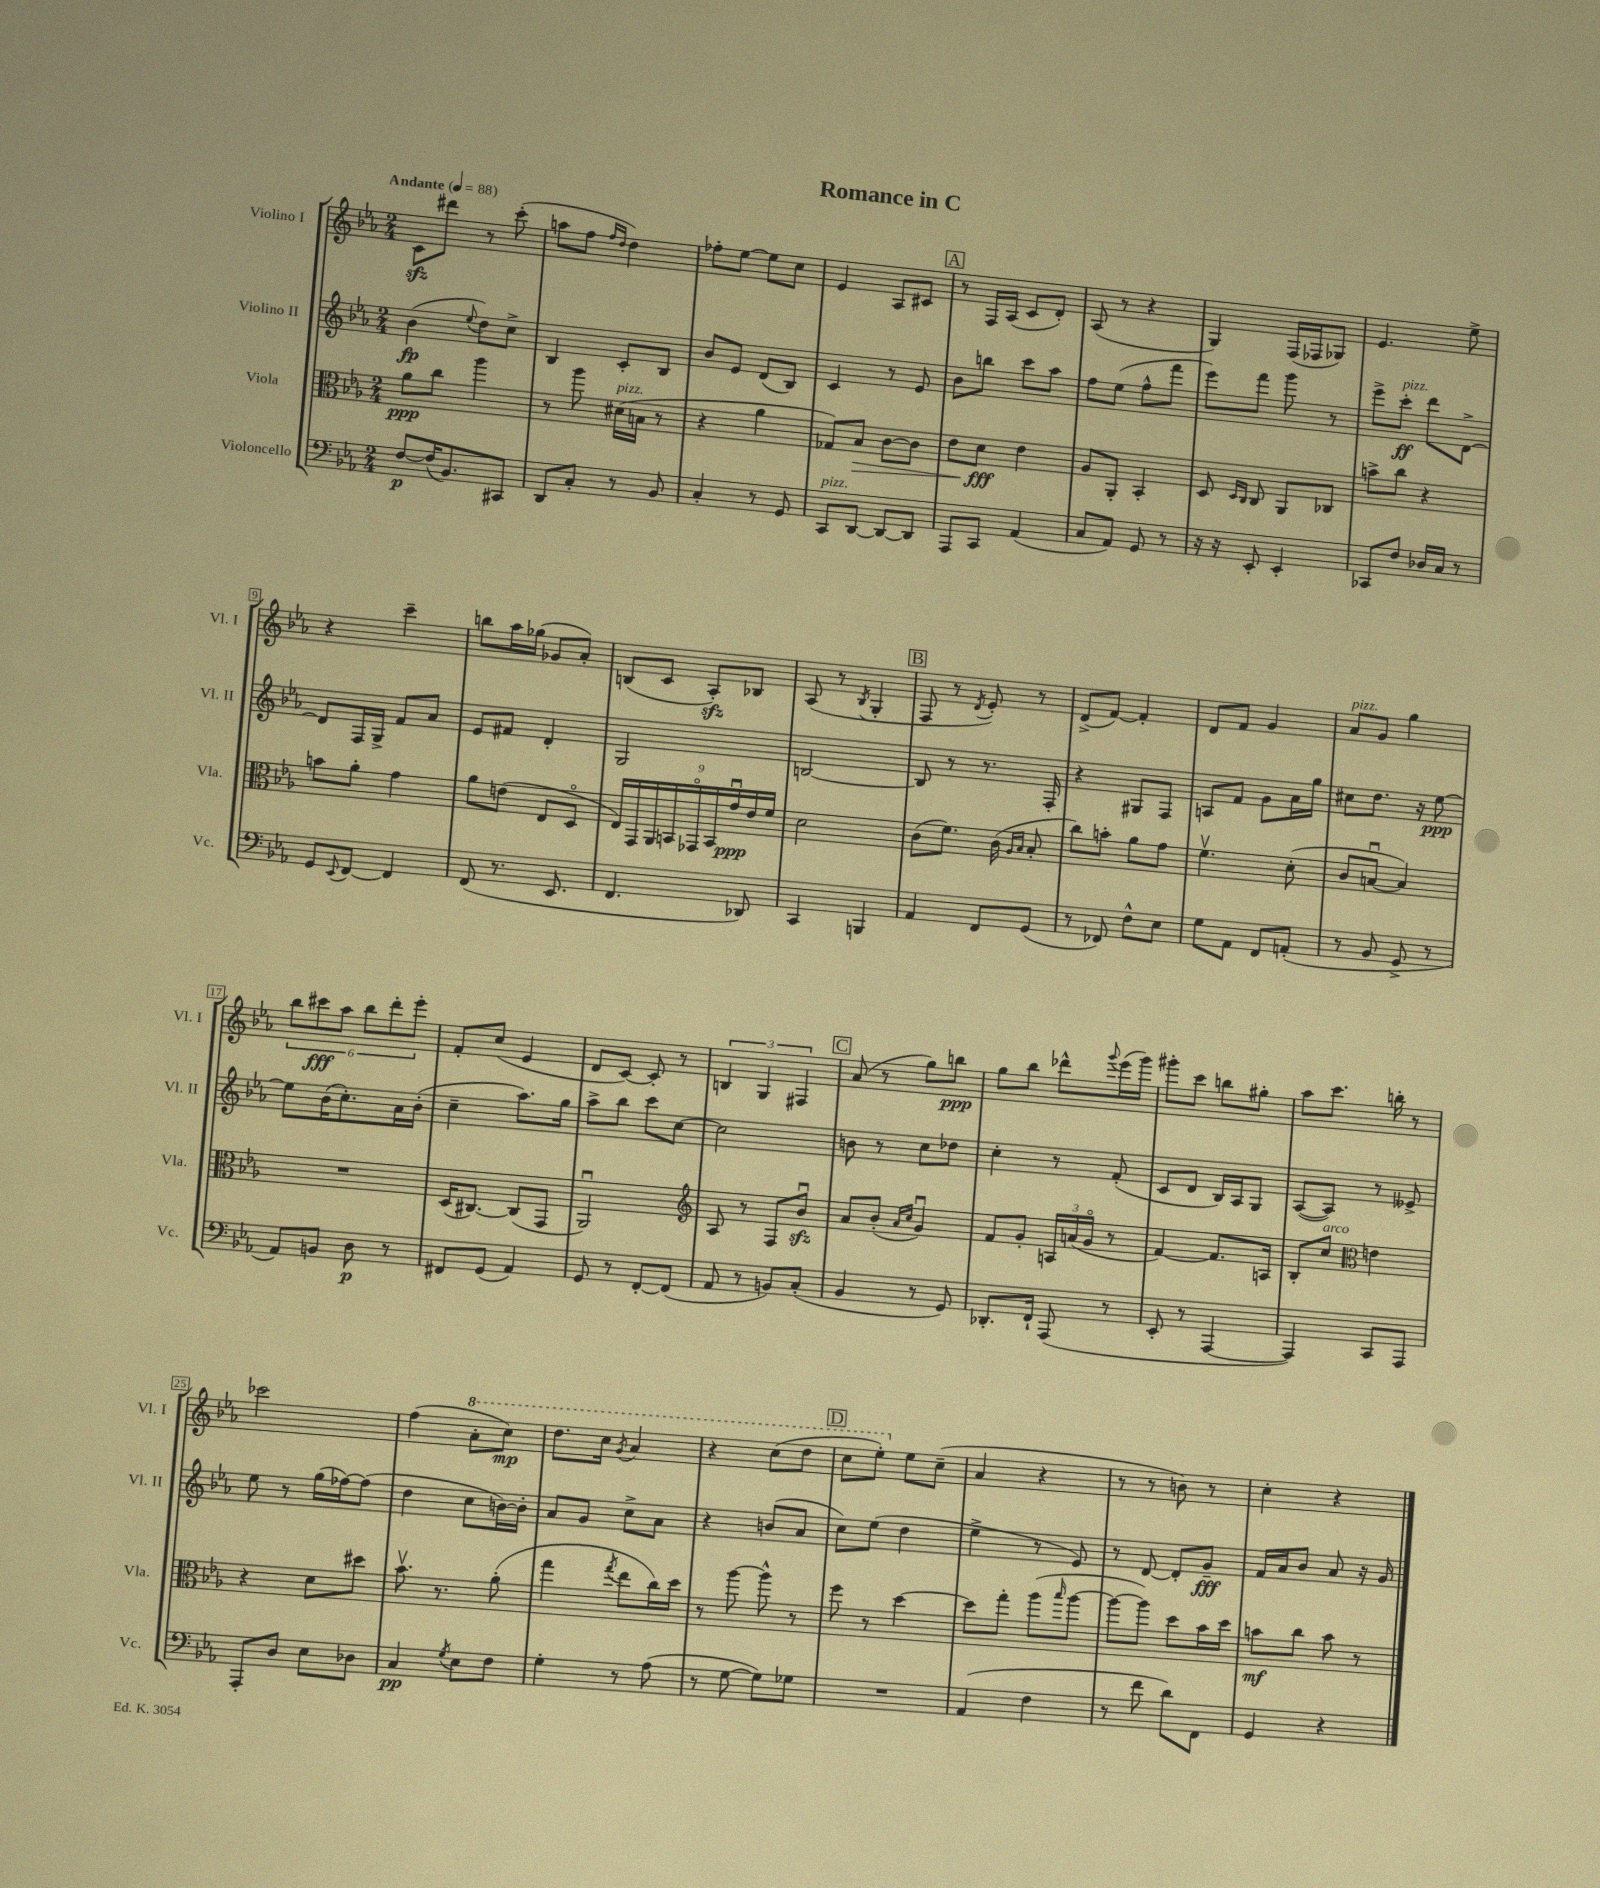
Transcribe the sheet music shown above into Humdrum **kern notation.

**kern	**dynam	**kern	**dynam	**kern	**dynam	**kern	**dynam
*part4	*part4	*part3	*part3	*part2	*part2	*part1	*part1
*staff4	*staff4	*staff3	*staff3	*staff2	*staff2	*staff1	*staff1
*I"Violoncello	*	*I"Viola	*	*I"Violino II	*	*I"Violino I	*
*I'Vc.	*	*I'Vla.	*	*I'Vl. II	*	*I'Vl. I	*
*clefF4	*	*clefC3	*	*clefG2	*	*clefG2	*
*k[b-e-a-]	*	*k[b-e-a-]	*	*k[b-e-a-]	*	*k[b-e-a-]	*
*M2/4	*	*M2/4	*	*M2/4	*	*M2/4	*
*MM88	*	*MM88	*	*MM88	*	*MM88	*
=1	=1	=1	=1	=1	=1	=1	=1
!	!	!	!	!	!	!LO:TX:a:B:t=Andante	!
[8F/L	p	8a-\L	ppp	(4b-\	fp	8czz\L	.
(16F/K]	.	8cc\J	.	.	.	8ddd#X\J	.
8.BB-/)	.	.	.	.	.	.	.
.	.	.	.	8qqee-/	.	.	.
.	.	4aa-\	.	8dd\L)	.	8r	.
8CC#X/J	.	.	.	8cc^\J	.	(8ccc'\	.
=2	=2	=2	=2	=2	=2	=2	=2
8DD/L	.	8r	.	4B-/	.	8aan\L	.
8C'/J	.	8aa-\	.	.	.	8ff\J	.
.	.	.	.	.	.	16qqff/LL	.
.	.	.	.	.	.	16qqdd/JJ	.
!	!	!LO:TX:a:i:t=pizz.	!	!	!	!	!
8r	.	(16d#X\LL	.	8c'/L	.	4dd\)	.
.	.	16Bn\JJ	.	.	.	.	.
8BB-/	.	8r	.	8B-/J	.	.	.
=3	=3	=3	=3	=3	=3	=3	=3
4C'/	.	4r	.	8b-/L	.	8ff-X'\L	.
.	.	.	.	8e-/J	.	[8ee-\J	.
8r	.	4a-\	.	(8d/L	.	8ee-\L]	.
8GG/	.	.	.	8B-/J)	.	8cc\J	.
=4	=4	=4	=4	=4	=4	=4	=4
!LO:TX:a:i:t=pizz.	!	!	!	!	!	!	!
8CC/L	.	8G-X/L)	.	4c/	.	4e-/	.
!	!	!	!LO:HP:b	!	!	!	!
[8DD/J	.	8B-/J	>	.	.	.	.
8DD/L_	.	[8c\L	.	8r	.	8A-/L	.
8DD/J]	.	8c\J]	.	8e-/	.	8c#X/J	.
!!LO:REH:place=s1:t=A
=5	=5	=5	=5	=5	=5	=5	=5
8AAA-/L	.	8e-\L	.	8b-\L	.	8r	.
8CC/J	.	8d\J	fff	8bbn\J	.	16F/LL	.
.	.	.	.	.	.	(16A-/JJ	.
(4AA-/	.	4e-\	]	8ccc\L	.	8c/L	.
.	.	.	.	8aa-\J	.	8d'/J)	.
=6	=6	=6	=6	=6	=6	=6	=6
8C/L	.	8A-/L	.	8ff\L	.	(8A-/	.
8AA-/J)	.	8AA-'/J	.	(8ee-\J	.	8r	.
8GG/	.	4BB-'/	.	8ff^^\L	.	4r	.
8r	.	.	.	8fff\J	.	.	.
=7	=7	=7	=7	=7	=7	=7	=7
16r	.	8D/	.	8eee-\L)	.	4G/)	.
16r	.	.	.	.	.	.	.
.	.	16qqD/LL	.	.	.	.	.
.	.	16qqC/JJ	.	.	.	.	.
8EE-'/	.	8C/	.	8fff\J	.	.	.
4EE-'/	.	8AA-/L	.	8ggg\	.	(16F/LL	.
.	.	.	.	.	.	16F-X/J	.
.	.	8C-X/J	.	8r	.	8G-X/J)	.
=8	=8	=8	=8	=8	=8	=8	=8
8CC-X/L	.	8bn^\L	.	8eee-^\L	.	4.e-/	.
!	!	!	!	!LO:TX:a:i:t=pizz.	!	!	!
8F/J	.	8cc\J	.	8ccc'\J	ff	.	.
16D-X/LL	.	4r	.	8ddd\L	.	.	.
16C/JJ	.	.	.	.	.	.	.
8r	.	.	.	[8d^\J	.	8ee-^\	.
!!LO:LB:g=z
=9	=9	=9	=9	=9	=9	=9	=9
8GG/L	.	8bn\L	.	8d/L]	.	4r	.
8qqEE-/	.	.	.	.	.	.	.
[8FF/J	.	8a-'\J	.	16F/L	.	.	.
.	.	.	.	16G^/JJ	.	.	.
4FF/]	.	4g\	.	8f/L	.	4ccc~\	.
.	.	.	.	8a-/J	.	.	.
=10	=10	=10	=10	=10	=10	=10	=10
(8FF/	.	8a-\L	.	8e-/L	.	8bbn\L	.
8.r	.	(8en\J	.	8f#X/J	.	16aa-\L	.
.	.	.	.	.	.	(16gg-X\JJ	.
.	.	8E-/L	.	4d'/	.	8g-X/L	.
8.EE-/	.	.	.	.	.	.	.
.	.	8D/J	.	.	.	8a-'/J)	.
=11	=11	=11	=11	=11	=11	=11	=11
4.FF/	.	18E-/LL)	.	2G/	.	(8Bn/L	.
.	.	18GG/	.	.	.	.	.
.	.	18AA-/	.	.	.	.	.
.	.	.	.	.	.	8c/J	.
.	.	18BBn/	.	.	.	.	.
.	.	18GG-X/	.	.	.	.	.
.	.	.	.	.	.	8A-zz'/L)	.
.	.	18BB/	.	.	.	.	.
.	.	18gu/	ppp	.	.	.	.
8DD-X/)	.	.	.	.	.	8B-X/J	.
.	.	18e-/	.	.	.	.	.
.	.	18f/JJ	.	.	.	.	.
=12	=12	=12	=12	=12	=12	=12	=12
4CC/	.	2d\	.	[2Bn/	.	(8A-/	.
.	.	.	.	.	.	8r	.
.	.	.	.	.	.	8qB-/	.
4BBBn/	.	.	.	.	.	4G'/	.
!!LO:REH:place=s1:t=B
=13	=13	=13	=13	=13	=13	=13	=13
4AA-/	.	(8c\L	.	8B/]	.	8F/	.
.	.	8.f\J)	.	8r	.	8r	.
.	.	.	.	.	.	8qd/	.
8FF/L	.	.	.	8.r	.	8e-'/)	.
.	.	(16c\	.	.	.	.	.
.	.	16qqA-/LL	.	.	.	.	.
.	.	16qqB-/JJ	.	.	.	.	.
(8GG/J	.	8B-'/	.	.	.	8r	.
.	.	.	.	16F'/	.	.	.
=14	=14	=14	=14	=14	=14	=14	=14
8r	.	8cc\L)	.	4r	.	(8d^/L	.
8FF-X/)	.	8bn'\J	.	.	.	[8f/J)	.
8F^^\L	.	8a-\L	.	8G#X/L	.	4f'/]	.
8E-\J	.	8g\J	.	8F/J	.	.	.
=15	=15	=15	=15	=15	=15	=15	=15
8G\L	.	4.fv\	.	8An/L	.	8d/L	.
8AA-\J	.	.	.	8f/J	.	8f/J	.
8FF/L	.	.	.	8g\L	.	4g/	.
(8AAn'/J	.	(8d'\	.	16a-\L	.	.	.
.	.	.	.	16gg\JJ	.	.	.
=16	=16	=16	=16	=16	=16	=16	=16
!	!	!	!	!	!	!LO:TX:a:i:t=pizz.	!
8r	.	8c/L	.	8cc#X\L	.	8a-/L	.
8BB-/	.	[8Bnu/J	.	8.dd\J	.	8g/J	.
8GG^/	.	4B/])	.	.	.	4gg\	.
.	.	.	.	16r	.	.	.
8r	.	.	.	[8ee-\	ppp	.	.
!!LO:LB:g=z
=17	=17	=17	=17	=17	=17	=17	=17
8AA-/L)	.	2r	.	8ee-\L]	.	12bb-\L	.
.	.	.	.	.	.	12ccc#X\	fff
8BBn/J	.	.	.	(16b-\K	.	.	.
.	.	.	.	.	.	12aa-\J	.
.	.	.	.	8.cc'\)	.	.	.
8D\	p	.	.	.	.	12bb-\L	.
.	.	.	.	.	.	12ddd'\	.
8r	.	.	.	16a-\L	.	.	.
.	.	.	.	.	.	12eee-'\J	.
.	.	.	.	(16b-'\JJ	.	.	.
=18	=18	=18	=18	=18	=18	=18	=18
8FF#X/L	.	(16D/KL	.	4cc~\	.	8f'/L	.
.	.	[8.C#X/J)	.	.	.	.	.
(8GG/J	.	.	.	.	.	(8cc/J	.
4AA-/)	.	(8C#/L]	.	8.aa-\L)	.	4e-/	.
.	.	8GG/J	.	.	.	.	.
.	.	.	.	16gg\Jk	.	.	.
=19	=19	=19	=19	=19	=19	=19	=19
8GG/	.	2AA-u/)	.	8aa-^\L	.	8d/L	.
8r	.	.	.	8bb-\J	.	[8c/J)	.
[8FF'/L	.	.	.	8ccc\L	.	8c'/]	.
(8FF/J]	.	.	.	[8cc\J	.	8r	.
=20	=20	=20	=20	=20	=20	=20	=20
*	*	*clefG2	*	*	*	*	*
8AA-/	.	8A-/	.	2cc\]	.	6Bn/	.
8r	.	8r	.	.	.	.	.
.	.	.	.	.	.	6G/	.
8BBn/L)	.	8F/L	.	.	.	.	.
.	.	.	.	.	.	6F#X/	.
(8C'/J	.	8b-zzu/J	.	.	.	.	.
!!LO:REH:place=s1:t=C
=21	=21	=21	=21	=21	=21	=21	=21
4BB-/	.	8a-/L	.	8bn\	.	(8a-/	.
.	.	(8b-'/J	.	8r	.	8r	.
.	.	16qqa-/LL	.	.	.	.	.
.	.	16qqcc/JJ	.	.	.	.	.
8r	.	4gu/)	.	8cc\L	.	8gg\L)	.
8GG/)	.	.	.	8dd-X\J	.	8bbn\J	ppp
=22	=22	=22	=22	=22	=22	=22	=22
8.DD-X'/L	.	8f/L	.	4cc'\	.	8gg\L	.
.	.	8g'/J	.	.	.	8bb-\J	.
16FF`/Jk	.	.	.	.	.	.	.
(8AAA-/	.	24An/LL	.	8r	.	8ddd-X^^\L	.
.	.	(24an/	.	.	.	.	.
.	.	24g/JJ	.	.	.	.	.
.	.	.	.	.	.	8qqggg/	.
8r	.	8r	.	(8f'/	.	(16eee-\L	.
.	.	.	.	.	.	16ggg\JJ)	.
=23	=23	=23	=23	=23	=23	=23	=23
8EE-'/	.	[4f/)	.	8c/L	.	8ggg#X'\L	.
8r	.	.	.	8d/J	.	8ccc\J	.
[4AAA-/	.	8.f/L]	.	16B-/LL)	.	8bbn\L	.
.	.	.	.	16A-/J	.	.	.
.	.	.	.	8G/J	.	8gg#X'\J	.
.	.	16An/Jk	.	.	.	.	.
=24	=24	=24	=24	=24	=24	=24	=24
4AAA-/])	.	8B-'/L	.	([8A-/L	.	8aa-\L	.
!	!	!LO:TX:a:i:t=arco	!	!	!	!	!
.	.	8cc/J	.	8A-/J])	.	8.ccc\J	.
*	*	*clefC3	*	*	*	*	*
8CC/L	.	4en\	.	8r	.	.	.
.	.	.	.	.	.	16bbn'\	.
8AAA-/J	.	.	.	8e--X^/	.	8r	.
!!LO:LB:g=z
=25	=25	=25	=25	=25	=25	=25	=25
8AAA-'/L	.	4r	.	8ee-\	.	2ccc-X\	.
8D/J	.	.	.	8r	.	.	.
8E-\L	.	8d\L	.	(16gg\LL	.	.	.
.	.	.	.	[16ff-X\J)	.	.	.
8D-X\J	.	8dd#X\J	.	(8ff-\J]	.	.	.
=26	=26	=26	=26	=26	=26	=26	=26
4C/	pp	8.b-v\	.	4dd\	.	(4ff\	.
.	.	8.r	.	.	.	.	.
8qG/	.	.	.	.	.	.	.
*	*	*	*	*	*	*8va	*
8E-\L	.	.	.	8cc\L	.	8aa-'\L	.
8F\J	.	(8a-'\	.	[16bn\L)	.	8ccc\J)	mp
.	.	.	.	16b'\JJ]	.	.	.
=27	=27	=27	=27	=27	=27	=27	=27
4G'\	.	4gg\	.	8a-/L	.	8.ddd\L	.
.	.	.	.	8g/J	.	.	.
.	.	.	.	.	.	16ccc\Jk	.
.	.	8qgg/	.	.	.	8qgg/	.
8r	.	8ee-\L	.	8cc^\L	.	4aa-/	.
(8A-\	.	16cc\L)	.	8a-\J	.	.	.
.	.	16dd\JJ	.	.	.	.	.
=28	=28	=28	=28	=28	=28	=28	=28
8r	.	8r	.	4r	.	4r	.
[8G\	.	[8aa-\	.	.	.	.	.
8G\L])	.	8aa-^^\]	.	(8bn/L	.	(8ccc\L	.
8G-X\J	.	8r	.	8a-/J	.	8ddd\J	.
!!LO:REH:place=s1:t=D
=29	=29	=29	=29	=29	=29	=29	=29
2r	.	8ff\	.	8cc\L)	.	8ccc\L	.
.	.	8r	.	(8ee-\J	.	8eee-'\J)	.
*	*	*	*	*	*	*X8va	*
.	.	[4dd\	.	4dd\	.	8ee-\L	.
.	.	.	.	.	.	(8cc~\J	.
=30	=30	=30	=30	=30	=30	=30	=30
(4AA-/	.	8dd\L]	.	4ee-^\	.	4a-/	.
.	.	8gg'\J	.	.	.	.	.
4F\	.	(8aa-\L	.	8r	.	4r	.
.	.	16qqbb-/	.	.	.	.	.
.	.	[8aa-\J	.	8e-/)	.	.	.
=31	=31	=31	=31	=31	=31	=31	=31
8r	.	8aa-\L_	.	8r	.	8r	.
8f\	.	8aa-\J])	.	[8d/	.	8r	.
8d\L)	.	8dd\L	.	8d'/L]	.	8bn\)	.
8FF\J	.	16b-\L	.	8g~/J	fff	8r	.
.	.	16dd\JJ	.	.	.	.	.
=32	=32	=32	=32	=32	=32	=32	=32
4GG/	.	8bn\L	mf	16f/LL	.	4cc'\	.
.	.	.	.	16a-/J	.	.	.
.	.	8cc\J	.	8b-/J	.	.	.
4r	.	8b\	.	8a-/	.	4r	.
.	.	8r	.	16r	.	.	.
.	.	.	.	16g/	.	.	.
==	==	==	==	==	==	==	==
*-	*-	*-	*-	*-	*-	*-	*-
